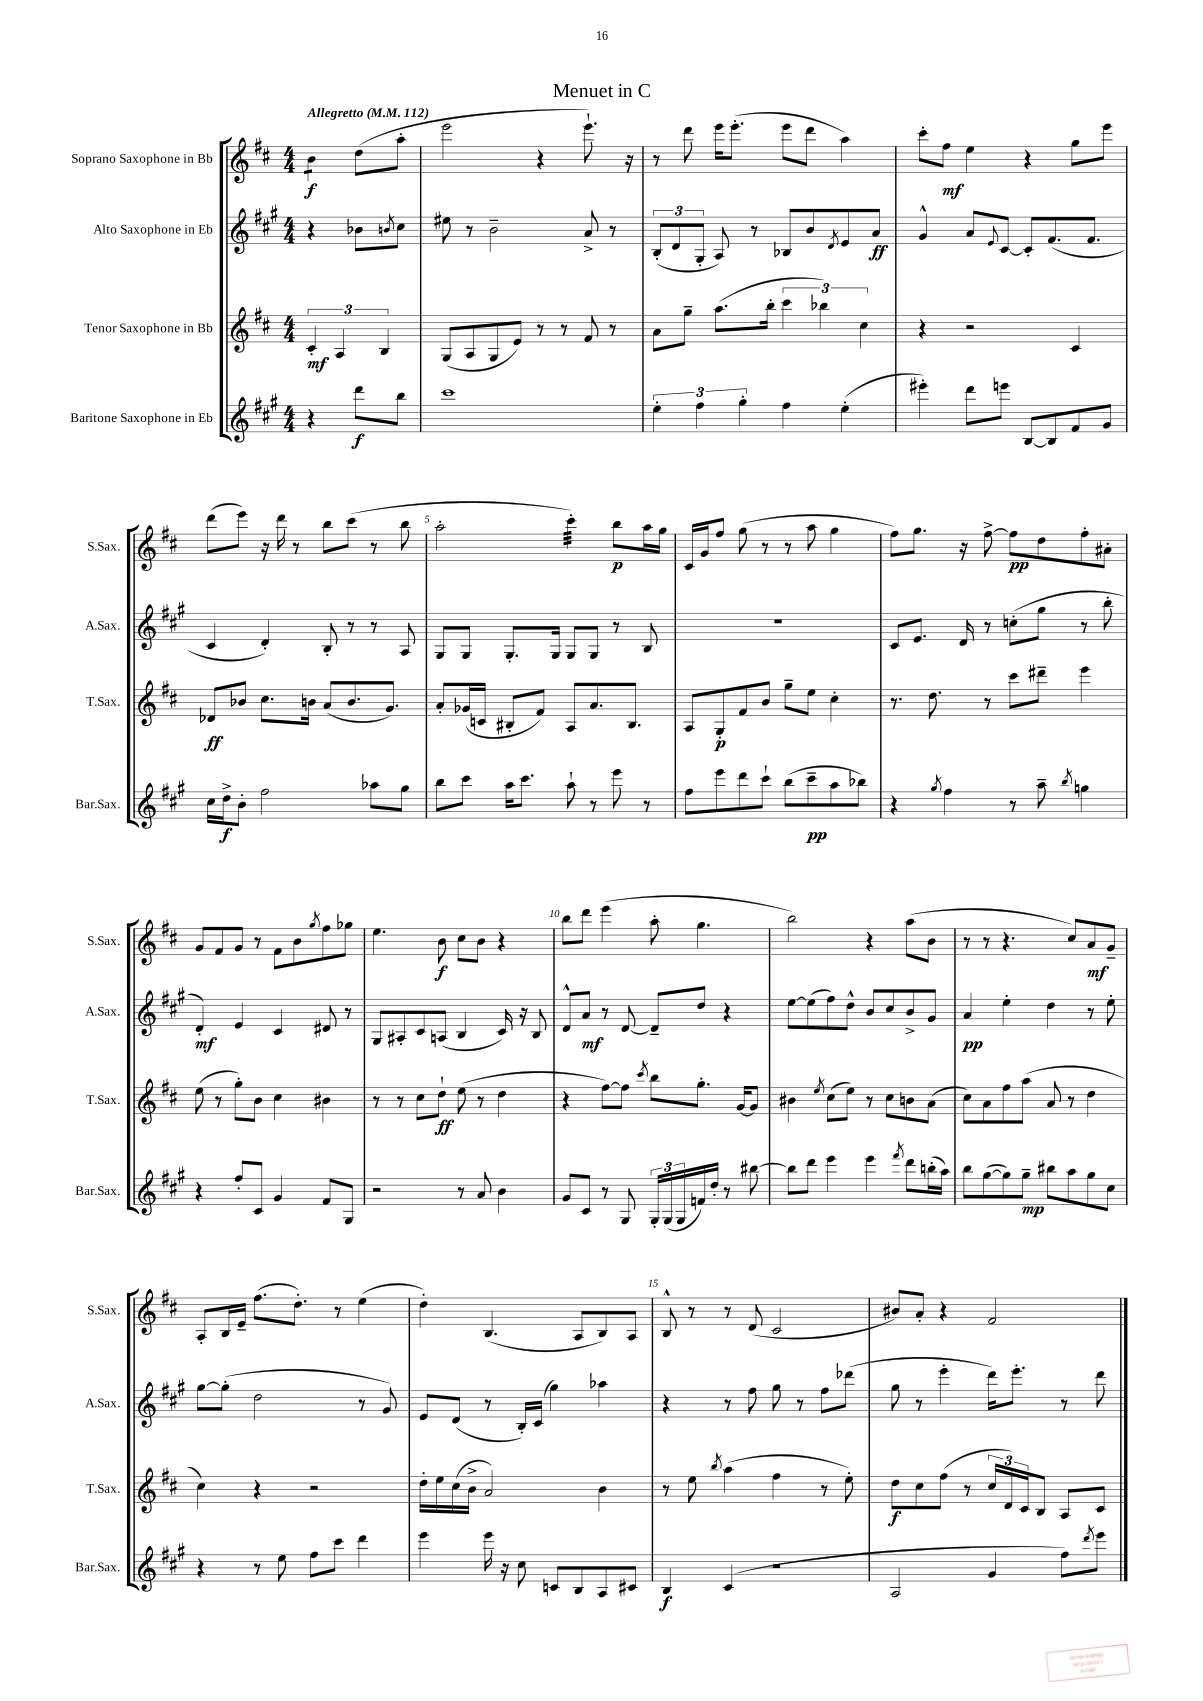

**kern	**kern	**kern	**kern
*staff4	*staff3	*staff2	*staff1
*clefG2	*clefG2	*clefG2	*clefG2
*k[f#c#g#]	*k[f#c#]	*k[f#c#g#]	*k[f#c#]
*M4/4	*M4/4	*M4/4	*M4/4
*MM112	*MM112	*MM112	*MM112
4r	6c#'/	4r	4b\
.	6A/	.	.
8ddd\L	.	8b-\L	(8dd\L
.	6B/	.	.
.	.	8qb/	.
8bb\J	.	8cc#\J	8aa'\J
=	=	=	=
1ccc#	(8G/L	8ee#\	2eee\
.	8A/	8r	.
.	8G/	2b~\	.
.	8e/J)	.	.
.	8r	.	4r
.	8r	.	.
.	8f#/	8a^/	8.eee`\)
.	8r	8r	.
.	.	.	16r
=	=	=	=
6ee'\	8a\L	(12B'/L	8r
.	.	12d/	.
.	8gg~\J	.	8ddd\
6ff#\	.	12G#'/J	.
.	(8.aa\L	8A/)	16eee\LK
.	.	.	(8.eee'\J
6gg#'\	.	.	.
.	.	8r	.
.	16bb'\Jk	.	.
4ff#\	6ccc#\	8B-/L	8eee\L
.	.	8b/	8ddd\J
.	6bb-\)	.	.
.	.	8qd/	.
(4ee'\	.	8e/	4aa\)
.	6cc#\	.	.
.	.	8a/J	.
=	=	=	=
4eee#'\)	4r	4g#^^/	8ccc#'\L
.	.	.	8ff#\J
8ddd\L	2r	8a/L	4ee\
.	.	8qqe/	.
8eee\J	.	[8c#/J	.
[8B/L	.	8c#'/]L	4r
8B/]	.	(8.f#/	.
8f#/	4c#/	.	8gg\L
.	.	8.f#/J	.
8g#/J	.	.	8eee\J
=	=	=	=
16cc#\LL	8d-/L	4c#/	(8ddd\L
16dd^\J	.	.	.
8b'\J	8b-/J	.	8eee\J)
2ff#\	8.cc#\L	4d'/)	16r
.	.	.	16ddd\
.	.	.	8r
.	16b\Jk	.	.
.	(8a/L	8B'/	8bb\L
.	8.b/	8r	(8ccc#\J
8aa-\L	.	8r	8r
.	8.g/J)	.	.
8gg#\J	.	8A/	8bb\
=	=	=	=
8bb\L	8a'/L	8G#/L	2aa'\
8ccc#\J	(16g-/L	8G#/J	.
.	16c/JJ	.	.
16aa\LK	8B#'/L	8.G#'/L	.
8.ccc#\J	.	.	.
.	8f#/J)	.	.
.	.	16G#/Jk	.
8aa`\	8A/L	8G#/L	4ccc#'\)
8r	8.a/	8G#/J	.
8eee\	.	8r	8bb\L
.	8.B#/J	.	.
8r	.	8B/	16aa\L
.	.	.	16gg\JJ
=	=	=	=
8ff#\L	8A/L	1r	16c#/LL
.	.	.	16g/J
8eee\	8G'/	.	8ff#/J
8ddd\	8f#/	.	(8gg\
8ccc#`\J	8b/J	.	8r
(8bb\L	8gg~\L	.	8r
8ccc#~\	8ee\J	.	8aa\
8aa\	4cc#'\	.	4gg\
8bb-\J)	.	.	.
=	=	=	=
4r	8.r	8c#/L	8ff#\L)
.	.	8.e/J	8.gg\J
.	8.dd\	.	.
8qgg#/	.	.	.
4ff#\	.	.	.
.	.	16d/	16r
.	8r	8r	[8ff#^\
8r	8ccc#\L	(8cc'\L	8ff#\]L
8aa~\	8ddd#~\J	8gg#\J	8dd\
8qbb/	.	.	.
4gg\	4eee\	8r	8ff#'\
.	.	8bb'\	8a#'\J
=	=	=	=
4r	(8ee\	4d'/)	8g/L
.	8r	.	8f#/
8ff#'/L	8gg'\L)	4e/	8g/J
8c#/J	8b\J	.	8r
4g#/	4cc#\	4c#/	8f#\L
.	.	.	8b\
.	.	.	8qgg/
8f#/L	4b#\	8d#/	8ff#\
8G#/J	.	8r	8gg-\J
=	=	=	=
2r	8r	8G#/L	4.ee\
.	8r	8A#'/	.
.	8cc#\L	8c#/	.
.	8dd`\J	(8A/J	8b\
8r	(8ee\	4B/	8cc#\L
8a/	8r	.	8b\J
4b\	4dd\	16c#/)	4r
.	.	16r	.
.	.	8B/	.
=	=	=	=
8g#/L	4r	8d^^/L	8bb\L
8c#/J	.	8a/J	8ddd\J
8r	[8ff#\L)	8r	(4eee\
8G#/	8ff#\]J	[8d/	.
.	8qccc#/	.	.
24G#'/LL	8bb\L	8d~/]L	8aa'\
(24G#/	.	.	.
24G#/	.	.	.
16f/)	8.gg'\J	8dd/J	4.gg\
16dd'/JJ	.	.	.
8r	.	4r	.
.	[16g/LK	.	.
[8bb#\	8g/]J	.	.
=	=	=	=
8bb#\]L	4b#\	[8ee\L	2bb\)
8ddd\J	.	(8ee\]	.
.	8qee/	.	.
4eee\	(8cc#\L	8ff#\)	.
.	8ee\J)	8dd^^\J	.
4eee\	8r	8b/L	4r
.	8cc#\L	8cc#/	.
8qfff#/	.	.	.
8ddd\L	8b\	8b^/	(8aa\L
(16bb'\L	(8a\J	8g#/J	8b\J
16aa\JJ)	.	.	.
=	=	=	=
8bb\L	8cc#\L)	4a/	8r
([8gg#\	8a\	.	8r
8gg#\])	8ff#\	4ee'\	4.r
8gg#~\J	(8aa\J	.	.
8bb#\L	8a/	4dd\	.
8aa\	8r	.	8cc#/L)
8gg#\	4dd\	8r	8a/
8cc#\J	.	8ee'\	8g~/J
=	=	=	=
4r	4cc#\)	[8gg#\L	8A'/L
.	.	(8gg#'\]J	16B/L
.	.	.	16e~/JJ
8r	4r	2dd\	(8.ff#\L
8ee\	.	.	.
.	.	.	8.dd'\J)
8ff#\L	2r	.	.
8ccc#\J	.	.	8r
4ddd\	.	8r	(4ee\
.	.	8g#/)	.
=	=	=	=
4eee\	16dd'\LL	8e/L	4dd'\)
.	16ee\	.	.
.	(16cc#\	(8d/J	.
.	16b^\JJ	.	.
16eee\	2a/)	8r	(4.B/
16r	.	.	.
8cc#\	.	16B'/LL)	.
.	.	(16c#/JJ	.
8c/L	.	4gg#\)	.
8B/	.	.	8A/L
8A/	4b\	4aa-\	8B/)
8c#/J	.	.	8A/J
=	=	=	=
4B/	8r	4r	8B^^/
.	8ee\	.	8r
.	8qbb/	.	.
(4c#/	(4aa\	8r	8r
.	.	8ff#\	(8d/
2r	4ff#\	8gg#\	2c#/
.	.	8r	.
.	8r	8ff#\L	.
.	8ee'\)	(8ddd-\J	.
=	=	=	=
2A/	8dd\L	8gg#\	8b#/L)
.	8cc#\	8r	8a'/J
.	(8ff#\J	4eee'\	4r
.	8r	.	.
4g#/	24cc#/LL	16ddd\LK)	2f#/
.	24d/)	.	.
.	.	8.eee'\J	.
.	24c#/J	.	.
.	8B/J	.	.
8ff#\L)	8A/L	8r	.
8qddd/	.	.	.
8eee\J	8c#/J	8ddd\	.
==	==	==	==
*-	*-	*-	*-
